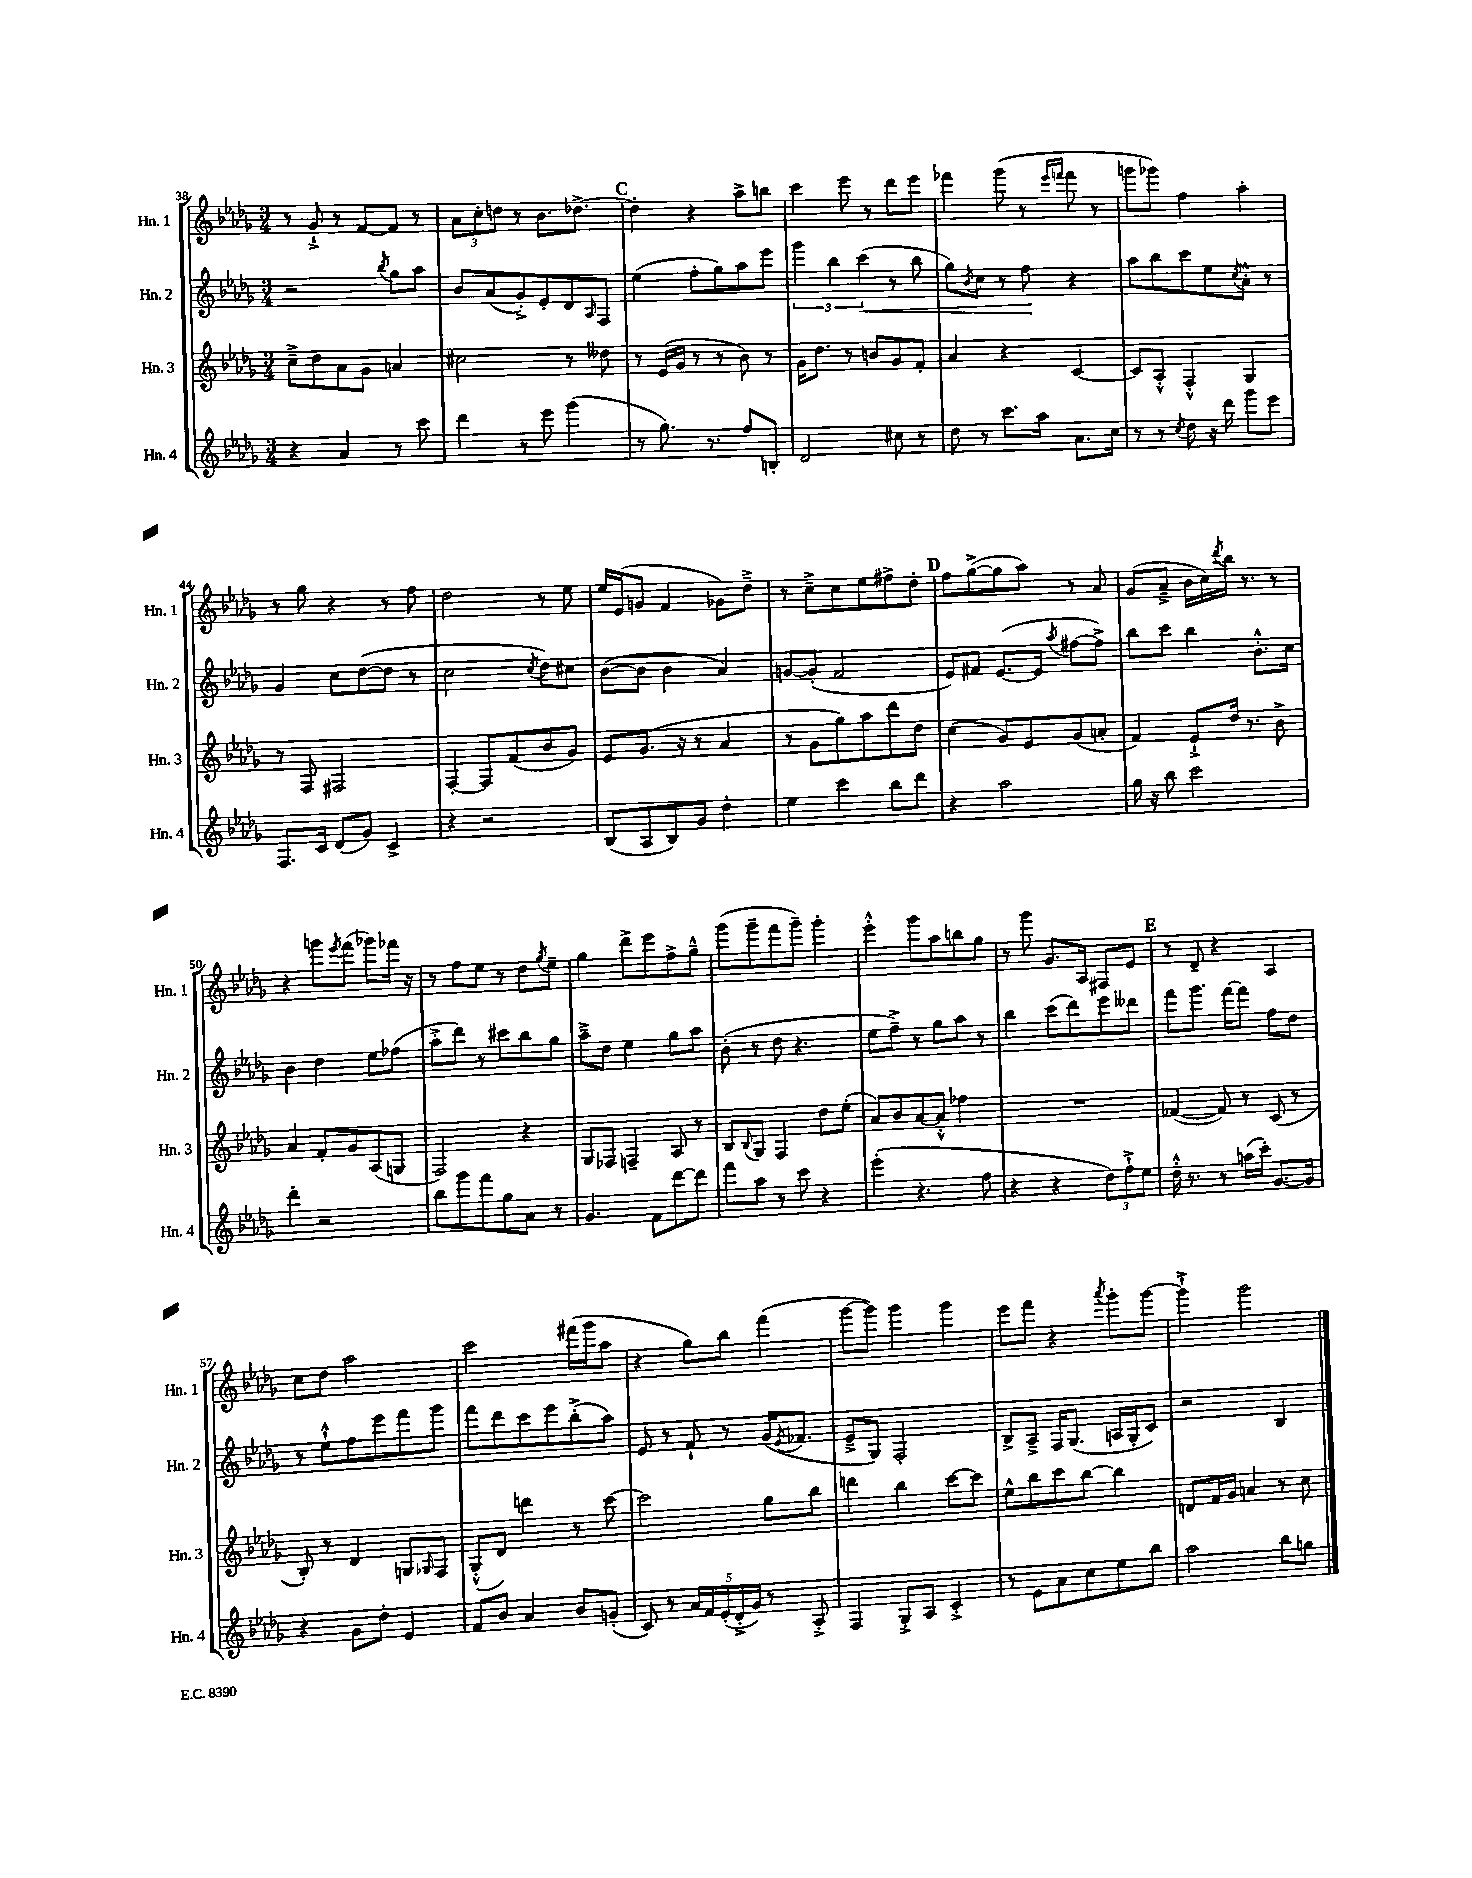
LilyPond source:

<<
\new StaffGroup <<
\new Staff = "s0" \with { instrumentName = "Hn. 1" shortInstrumentName = "Hn. 1" } {
    \clef treble \key des \major \numericTimeSignature \time 3/4
    r8 ges'8-!-> r8 f'8~ f'8 r8 |
    \tuplet 3/2 { aes'8 c''8-. d''8 } r8 bes'8. des''8.~-> |
    \mark \markup { \bold "C" } des''4-. r4 aes''8-> b''8 |
    c'''4 ees'''8 r8 des'''8 ees'''8 |
    fes'''4 ges'''8( r8 \grace { ees'''16 f'''16 } f'''8 r8 |
    g'''8 ges'''8) f''4 aes''4-. |
    r8 ges''8 r4 r8 f''8 |
    des''2 r8 ees''8 |
    ees''16 ees'16( g'8 f'4 ges'8) des''8---> |
    r8 c''8---> c''8 ees''8 fis''8-> des''8-. |
    \mark \markup { \bold "D" } f''8 ges''8~->( ges''8 aes''8) r8 aes'8 |
    ges'8( aes'8---> bes'16 c''16) \acciaccatura { des'''8 } bes''16 r8. r8 |
    r4 g'''8 \acciaccatura { ees'''8 } f'''8( ges'''8) fes'''16 r16 |
    r8 f''8 ees''8 r8 des''8 \acciaccatura { ges''8 } ees''8-- |
    ges''4 des'''8-> ees'''8 f''8-> ges''8---^ |
    ges'''8( ges'''8-- f'''8 ges'''8--) ges'''4-. |
    ees'''4-.-^ ges'''8 aes''8 b''8 ges''8 |
    r8 ges'''8 ges'8. aes16 fis8 ees'8 |
    \mark \markup { \bold "E" } r8 des'8-- r4 aes4 |
    c''8 des''8 aes''2 |
    c'''2 fis'''16( ges'''16 aes''8 |
    r4 ges''8) bes''8 f'''4( |
    ges'''8~ ges'''8) ges'''4 ges'''4 |
    ees'''8 f'''8 r4 \acciaccatura { aes'''8 } ges'''8-. ges'''8~ |
    ges'''4-!-> ges'''2 \bar "|." |
}
\new Staff = "s1" \with { instrumentName = "Hn. 2" shortInstrumentName = "Hn. 2" } {
    \clef treble \key des \major \numericTimeSignature \time 3/4
    r2 \acciaccatura { bes''8 } ges''8 aes''8 |
    bes'8 aes'8( ges'8-.->) ees'8-. des'8 \grace { aes16 } f8 |
    \mark \markup { \bold "C" } ees''4( f''8-. ges''8) aes''8 ees'''8 |
    \tuplet 3/2 { ges'''4 bes''4 c'''4\<( } r8 bes''8 |
    ges''8) \acciaccatura { bes'8 } c''8 r8 f''8\! r4 |
    aes''8 bes''8 c'''8 ees''8 \acciaccatura { c''8 } aes'8-.-^ r8 |
    ges'4 c''8 des''8~( des''8 r8 |
    c''2 \acciaccatura { c''8 } des''8) cis''8 |
    bes'8~( bes'8 bes'4 aes'4) |
    g'8~ g'8-.( f'2 |
    \mark \markup { \bold "D" } ees'8) fis'8 ees'8.~( ees'16 \acciaccatura { aes''8 } fis''8~ fis''8->) |
    bes''8 c'''8 bes''4 bes'8.-.-^ c''16 |
    bes'4 des''4 ees''8 fes''8( |
    aes''8-.-> des'''8) r8 cis'''8 bes''8 ges''8 |
    aes''8---> des''8 ees''4 ges''8 aes''8 |
    bes'8-.( r8 des''8 r4. |
    ees''8 f''8--->) r8 ges''8 aes''8 r8 |
    bes''4 c'''8( des'''8) ees'''8 deses'''8 |
    \mark \markup { \bold "E" } f'''8 ges'''8. f'''16~ f'''8 f''8 des''8 |
    r8 ees''8-!-^ f''8 ees'''8 f'''8 ges'''8 |
    f'''8 des'''8 c'''8 ees'''8 bes''8-.->( aes''8) |
    ees'8 r8 f'8-! r8 ges'16( \acciaccatura { ees'8 } fes'8. |
    ees'8---> ges8) f2-. |
    bes8-> aes8---> f16 ges8.( a16 ges16-. c'8) |
    r2 bes4 \bar "|." |
}
\new Staff = "s2" \with { instrumentName = "Hn. 3" shortInstrumentName = "Hn. 3" } {
    \clef treble \key des \major \numericTimeSignature \time 3/4
    c''8---> des''8 aes'8 ges'8 a'4 |
    cis''2 r8 deses''8 |
    \mark \markup { \bold "C" } r8 ees'16( ges'16 r8 r8 bes'8) r8 |
    ges'16 des''8. r8 b'8 ges'8 f'8-. |
    aes'4 r4 c'4~ |
    c'8 aes8-.-^ f4-.-^ ges4 |
    r8 f8 fis2 |
    f4~-. f8 f'8( bes'8 ges'8) |
    ees'8 ges'8.( r16 r8 aes'4 |
    r8 ges'8 ges''8) aes''8 des'''8 des''8 |
    \mark \markup { \bold "D" } c''4( ges'8) ees'8 ges'8( a'8-. |
    f'4) ees'8-!-> des''16 r8. bes'8-> |
    aes'4 f'8-. ges'8 aes8( g8 |
    f2) r4 |
    ges8 fes8 f4-- aes8 r8 |
    bes8 \appoggiatura { bes8 } ges8 f4 des''8 ees''8-.( |
    aes'8) bes'8 aes'8~ aes'8-.-^ fes''4 |
    R2. |
    \mark \markup { \bold "E" } fes'4~( fes'8) r8 c'8( r8 |
    bes8-.) r8 des'4 g8 \grace { ges16 } f8 |
    ges8-.-^( des'8) d'''4 r8 c'''8~ |
    c'''2 ges''8 bes''8 |
    d'''4 bes''4 c'''8~ c'''8 |
    ees''8-^ bes''8 c'''8 bes''8~ bes''4 |
    d'8 f'16 ges'16 a'4 r8 c''8 \bar "|." |
}
\new Staff = "s3" \with { instrumentName = "Hn. 4" shortInstrumentName = "Hn. 4" } {
    \clef treble \key des \major \numericTimeSignature \time 3/4
    r4 aes'4 r8 c'''8 |
    des'''4 r8 ees'''8 ges'''4( |
    \mark \markup { \bold "C" } r8 ges''8.) r8. f''8 b8-. |
    des'2 cis''8 r8 |
    des''8 r8 c'''8. aes''16 aes'8. c''16 |
    r8 r8 \acciaccatura { c''8 } des''8 r16 des'''16 ges'''8 ees'''8 |
    f8. c'16 des'8( ges'8) c'4-> |
    r4 r2 |
    bes8( aes8 bes8) ges'8 des''4-. |
    ees''4 c'''4 bes''8 des'''8 |
    \mark \markup { \bold "D" } r4 aes''2 |
    ges''16 r16 bes''8 c'''2 |
    des'''4-. r2 |
    bes''8 ges'''8 f'''8 ges''8 aes'8 r8 |
    ges'4. f'8 des'''8~ des'''8 |
    f'''8 aes''8 r8 c'''8 r4 |
    ees'''4-.( r4. f''8 |
    r4 r4 \tuplet 3/2 { des''8) f''8-!-> ees''8 } |
    \mark \markup { \bold "E" } des''16-.-^ r8. r8 a''16( c'''16-.) ges'8.~ ges'16 |
    r4 ges'8 des''8-. ees'4 |
    f'8 bes'8 aes'4 bes'8 g'8-.( |
    c'8) r8 \tuplet 5/4 { aes'16 f'16 ees'16-.( des'16-.-> ges'16) } r8 aes8-.-> |
    f4 ges8-.-> aes8 c'4-.-> |
    r8 ees'8 aes'8 c''8 ees''8 bes''8 |
    aes''2 bes''8 g''8 \bar "|." |
}
>>
>>
\layout { \context { \Score currentBarNumber = #38 } }
